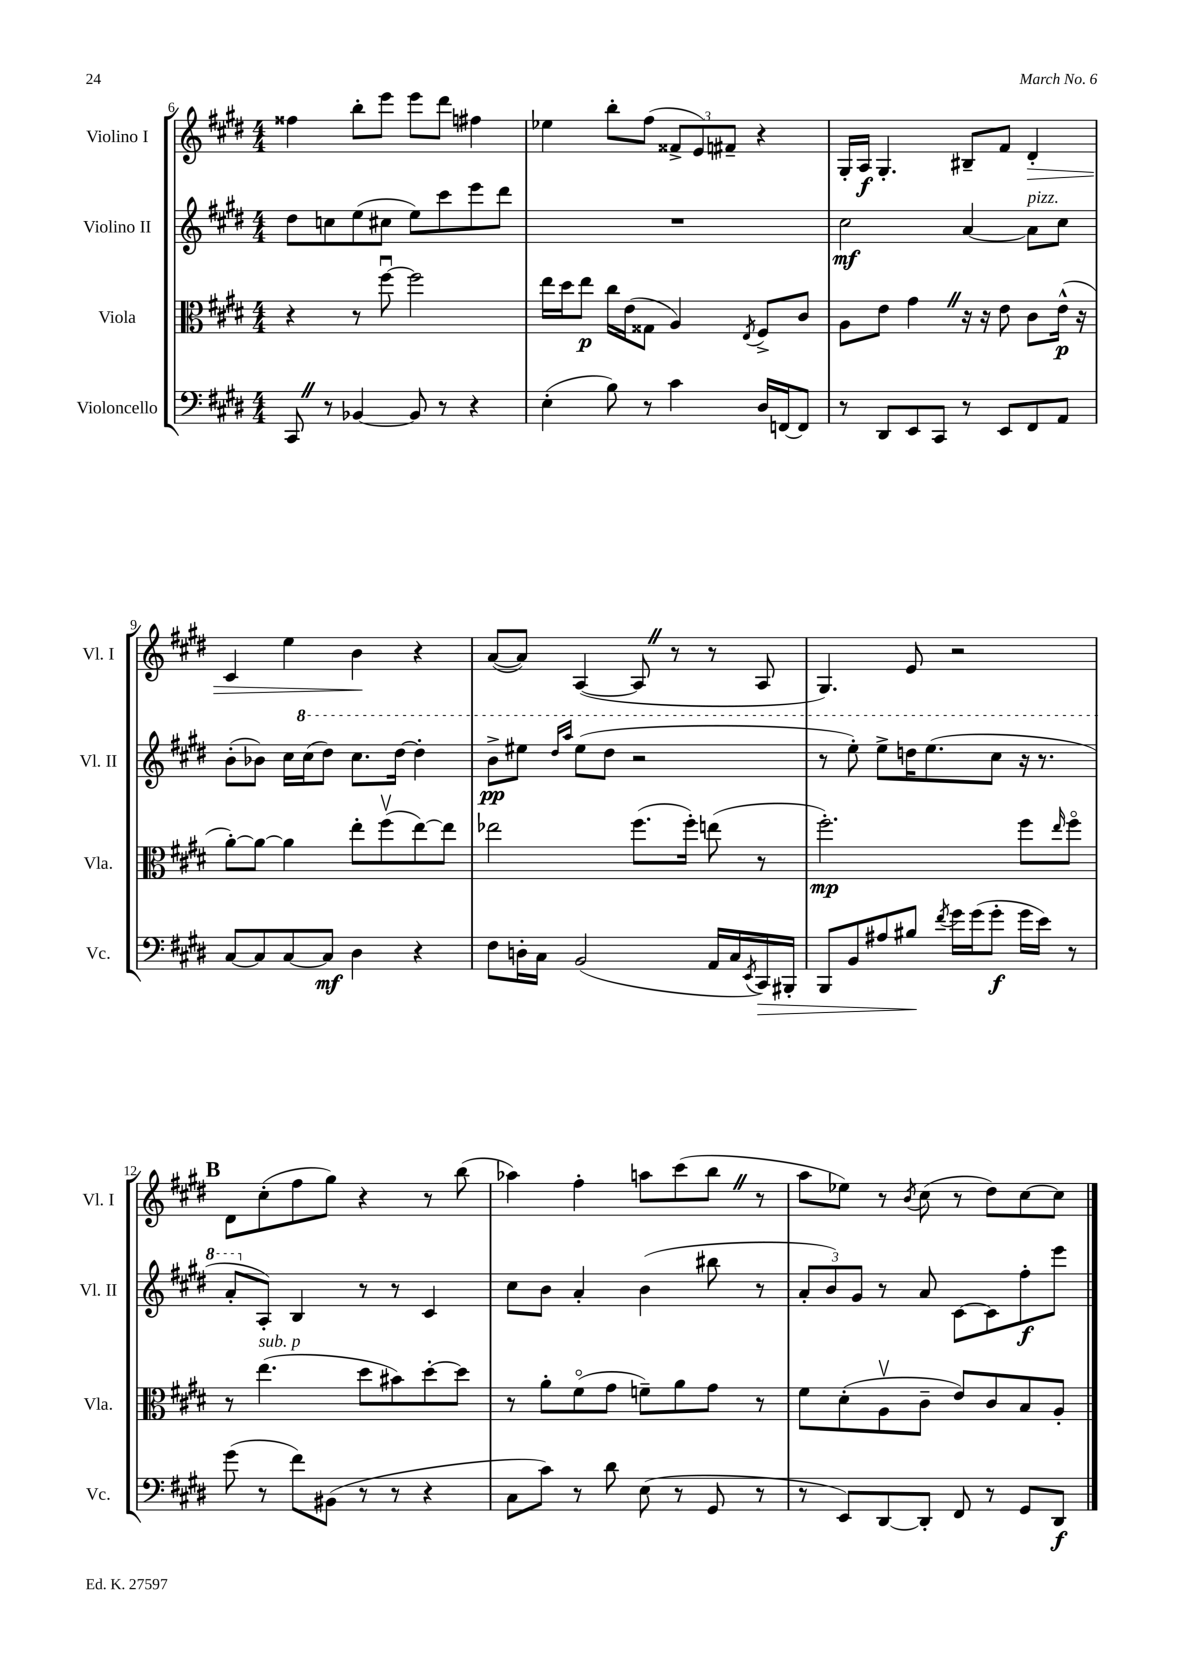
<<
\new StaffGroup <<
\new Staff = "s0" \with { instrumentName = "Violino I" shortInstrumentName = "Vl. I" } {
    \clef treble \key e \major \numericTimeSignature \time 4/4
    fisis''4 b''8-. e'''8 e'''8 dis'''8 fis''4 |
    ees''4 b''8-. fis''8( \tuplet 3/2 { fisis'8-> e'8) fis'8-- } r4 |
    gis16-. a16\f gis4.-. bis8-- fis'8 dis'4-.\> |
    cis'4 e''4 b'4\! r4 |
    a'8~( a'8) a4~( a8 \once \override BreathingSign.text = \markup { \musicglyph "scripts.caesura.straight" } \breathe r8 r8 a8 |
    gis4.) e'8 r2 |
    \mark \markup { \bold "B" } dis'8 cis''8-.( fis''8 gis''8) r4 r8 b''8( |
    aes''4) fis''4-. a''8 cis'''8( b''8 \once \override BreathingSign.text = \markup { \musicglyph "scripts.caesura.straight" } \breathe r8 |
    a''8 ees''8) r8 \acciaccatura { b'8 } cis''8( r8 dis''8) cis''8~ cis''8 \bar "|." |
}
\new Staff = "s1" \with { instrumentName = "Violino II" shortInstrumentName = "Vl. II" } {
    \clef treble \key e \major \numericTimeSignature \time 4/4
    dis''8 c''8 e''8( cis''8 e''8) cis'''8 e'''8 dis'''8 |
    R1 |
    cis''2\mf a'4~ a'8^\markup { \italic "pizz." } cis''8 |
    b'8-.( bes'8) cis''16 \ottava #1 cis'''16( dis'''8) cis'''8. dis'''16~ dis'''4-. |
    b''8->\pp eis'''8 \grace { dis'''16 a'''16 } eis'''8( dis'''8 r2 |
    r8 e'''8-.) e'''8-> d'''16 e'''8.( cis'''8 r16 r8. |
    \mark \markup { \bold "B" } a''8-. \ottava #0 a8-.) b4 r8 r8 cis'4 |
    cis''8 b'8 a'4-. b'4( bis''8 r8 |
    \tuplet 3/2 { a'8-. b'8) gis'8 } r8 a'8 cis'8~ cis'8 fis''8-.\f e'''8 \bar "|." |
}
\new Staff = "s2" \with { instrumentName = "Viola" shortInstrumentName = "Vla." } {
    \clef alto \key e \major \numericTimeSignature \time 4/4
    r4 r8 fis''8~\downbow fis''2 |
    e''16 dis''16 e''8\p cis''16 e'16( gisis8 a4) \acciaccatura { e8 } fis8-> cis'8 |
    a8 e'8 gis'4 \once \override BreathingSign.text = \markup { \musicglyph "scripts.caesura.straight" } \breathe r16 r16 e'8 cis'8 e'16-^\p( r16 |
    a'8~-.) a'8~ a'4 e''8-. fis''8\upbow( e''8~) e''8 |
    ees''2 fis''8.( fis''16-.) e''8( r8 |
    fis''2.-.\mp) fis''8 \grace { e''16 } fis''8\flageolet |
    \mark \markup { \bold "B" } r8 e''4.^\markup { \italic "sub. p" }( dis''8 bis'8) dis''8~-. dis''8 |
    r8 a'8-. fis'8\flageolet( gis'8 f'8--) a'8 gis'8 r8 |
    fis'8 dis'8-.( a8\upbow cis'8-- e'8) cis'8 b8 a8-. \bar "|." |
}
\new Staff = "s3" \with { instrumentName = "Violoncello" shortInstrumentName = "Vc." } {
    \clef bass \key e \major \numericTimeSignature \time 4/4
    cis,8 \once \override BreathingSign.text = \markup { \musicglyph "scripts.caesura.straight" } \breathe r8 bes,4~ bes,8 r8 r4 |
    e4-.( b8) r8 cis'4 dis16 f,16~ f,8 |
    r8 dis,8 e,8 cis,8 r8 e,8 fis,8 a,8 |
    cis8~ cis8 cis8~ cis8\mf dis4 r4 |
    fis8 d16-. cis16 b,2( a,16 cis16 \acciaccatura { e,8 } cis,16\>) bis,,16-. |
    b,,8 b,8 ais8 bis8\! \acciaccatura { fis'8 } gis'16 gis'16( gis'8-.\f gis'16 e'16) r8 |
    \mark \markup { \bold "B" } gis'8( r8 fis'8) bis,8( r8 r8 r4 |
    cis8 cis'8) r8 dis'8 e8( r8 gis,8 r8 |
    r8 e,8) dis,8~ dis,8-. fis,8 r8 gis,8 dis,8\f \bar "|." |
}
>>
>>
\layout { \context { \Score currentBarNumber = #6 } }
